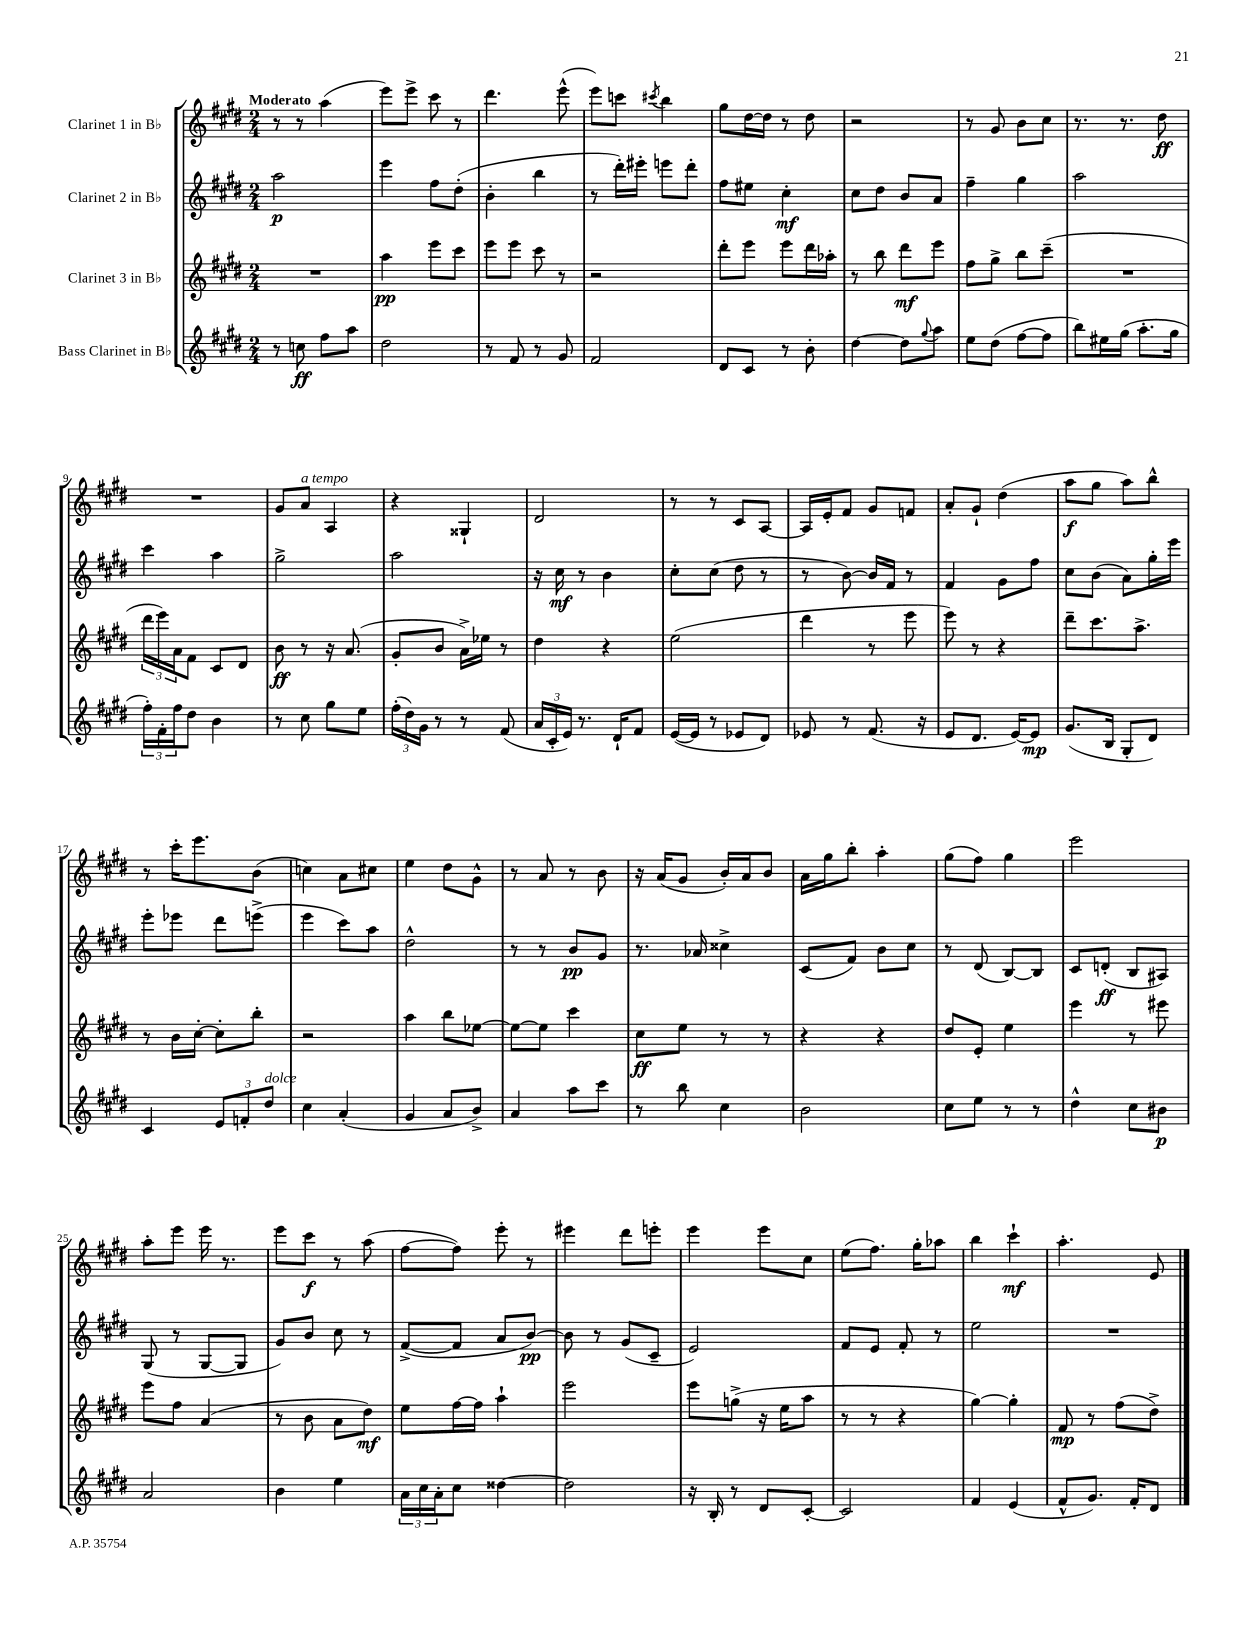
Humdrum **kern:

**kern	**dynam	**kern	**dynam	**kern	**dynam	**kern	**dynam
*part4	*part4	*part3	*part3	*part2	*part2	*part1	*part1
*staff4	*staff4	*staff3	*staff3	*staff2	*staff2	*staff1	*staff1
*I"Bass Clarinet in B♭	*	*I"Clarinet 3 in B♭	*	*I"Clarinet 2 in B♭	*	*I"Clarinet 1 in B♭	*
*clefG2	*	*clefG2	*	*clefG2	*	*clefG2	*
*k[f#c#g#d#]	*	*k[f#c#g#d#]	*	*k[f#c#g#d#]	*	*k[f#c#g#d#]	*
*M2/4	*	*M2/4	*	*M2/4	*	*M2/4	*
=1	=1	=1	=1	=1	=1	=1	=1
!	!	!	!	!	!	!LO:TX:a:B:t=Moderato	!
8r	.	2r	.	2aa\	p	8r	.
8ccn\	ff	.	.	.	.	8r	.
8ff#\L	.	.	.	.	.	(4aa\	.
8aa\J	.	.	.	.	.	.	.
=2	=2	=2	=2	=2	=2	=2	=2
2dd#\	.	4aa\	pp	4eee\	.	8eee\L)	.
.	.	.	.	.	.	8eee^\J	.
.	.	8eee\L	.	8ff#\L	.	8ccc#\	.
.	.	8ccc#\J	.	(8dd#'\J	.	8r	.
=3	=3	=3	=3	=3	=3	=3	=3
8r	.	8eee\L	.	4b'\	.	4.ddd#\	.
8f#/	.	8eee\J	.	.	.	.	.
8r	.	8ccc#\	.	4bb\	.	.	.
8g#/	.	8r	.	.	.	(8eee^^\	.
=4	=4	=4	=4	=4	=4	=4	=4
2f#/	.	2r	.	8r	.	8eee\L)	.
.	.	.	.	16ddd#'\LL)	.	8cccn\J	.
.	.	.	.	16eee#X'\JJ	.	.	.
.	.	.	.	.	.	8qccc#X/	.
.	.	.	.	8eeen\L	.	4bb\	.
.	.	.	.	8ddd#'\J	.	.	.
=5	=5	=5	=5	=5	=5	=5	=5
8d#/L	.	8ddd#'\L	.	8ff#\L	.	8gg#\L	.
8c#/J	.	8eee\J	.	8ee#X\J	.	[16dd#\L	.
.	.	.	.	.	.	16dd#\JJ]	.
8r	.	8eee\L	.	4cc#'\	mf	8r	.
8b'\	.	16ddd#\L	.	.	.	8dd#\	.
.	.	16aa-X'\JJ	.	.	.	.	.
=6	=6	=6	=6	=6	=6	=6	=6
[4dd#\	.	8r	.	8cc#\L	.	2r	.
.	.	8bb\	.	8dd#\J	.	.	.
8dd#\L]	.	8ddd#\L	mf	8b/L	.	.	.
8qqgg#/	.	.	.	.	.	.	.
8aa\J	.	8eee\J	.	8a/J	.	.	.
=7	=7	=7	=7	=7	=7	=7	=7
8ee\L	.	8ff#\L	.	4ff#~\	.	8r	.
(8dd#\J	.	8gg#^\J	.	.	.	8g#/	.
[8ff#\L	.	8bb\L	.	4gg#\	.	8b\L	.
8ff#\J]	.	(8ccc#~\J	.	.	.	8cc#\J	.
=8	=8	=8	=8	=8	=8	=8	=8
8bb\L)	.	2r	.	2aa\	.	8.r	.
16ee#X\L	.	.	.	.	.	.	.
(16gg#\JJ	.	.	.	.	.	8.r	.
8.aa'\L	.	.	.	.	.	.	.
.	.	.	.	.	.	8dd#\	ff
16gg#\Jk	.	.	.	.	.	.	.
!!LO:LB:g=z
=9	=9	=9	=9	=9	=9	=9	=9
24ff#'\LL)	.	24ddd#\LL	.	4ccc#\	.	2r	.
24f#'\	.	24eee\)	.	.	.	.	.
24ff#\J	.	24a\J	.	.	.	.	.
8dd#\J	.	8f#\J	.	.	.	.	.
4b\	.	8c#/L	.	4aa\	.	.	.
.	.	8d#/J	.	.	.	.	.
=10	=10	=10	=10	=10	=10	=10	=10
8r	.	8b\	ff	2gg#^\	.	8g#/L	.
!	!	!	!	!	!	!LO:TX:a:i:t=a tempo	!
8cc#\	.	8r	.	.	.	8a/J	.
8gg#\L	.	16r	.	.	.	4A/	.
.	.	(8.a/	.	.	.	.	.
8ee\J	.	.	.	.	.	.	.
=11	=11	=11	=11	=11	=11	=11	=11
(24ff#'\LL	.	8g#'/L	.	2aa\	.	4r	.
24dd#\)	.	.	.	.	.	.	.
24g#\JJ	.	.	.	.	.	.	.
8r	.	8b/J	.	.	.	.	.
8r	.	16a^\LL)	.	.	.	4G##X`/	.
.	.	16ee-X\JJ	.	.	.	.	.
(8f#/	.	8r	.	.	.	.	.
=12	=12	=12	=12	=12	=12	=12	=12
24a/LL	.	4dd#\	.	16r	.	2d#/	.
24c#'/	.	.	.	.	.	.	.
.	.	.	.	16cc#\	mf	.	.
24e/JJ)	.	.	.	.	.	.	.
8.r	.	.	.	8r	.	.	.
.	.	4r	.	4b\	.	.	.
16d#`/KL	.	.	.	.	.	.	.
8f#/J	.	.	.	.	.	.	.
=13	=13	=13	=13	=13	=13	=13	=13
([16e/LL	.	(2ee\	.	8cc#'\L	.	8r	.
16e/JJ]	.	.	.	.	.	.	.
8r	.	.	.	(8cc#\J	.	8r	.
8e-X/L	.	.	.	8dd#\	.	8c#/L	.
8d#/J)	.	.	.	8r	.	[8A/J	.
=14	=14	=14	=14	=14	=14	=14	=14
8e-X/	.	4ddd#\	.	8r	.	16A/LL]	.
.	.	.	.	.	.	16e'/J	.
8r	.	.	.	[8b\)	.	8f#/J	.
(8.f#/	.	8r	.	16b/LL]	.	8g#/L	.
.	.	.	.	16f#/JJ	.	.	.
.	.	8eee\	.	8r	.	8fn/J	.
16r	.	.	.	.	.	.	.
=15	=15	=15	=15	=15	=15	=15	=15
8e/L	.	8eee\)	.	4f#/	.	8a'/L	.
8.d#/J	.	8r	.	.	.	8g#`/J	.
.	.	4r	.	8g#\L	.	(4dd#\	.
[16e/KL)	.	.	.	.	.	.	.
8e/J]	mp	.	.	8ff#\J	.	.	.
=16	=16	=16	=16	=16	=16	=16	=16
(8.g#/L	.	8ddd#~\L	.	8cc#\L	.	8aa\L	f
.	.	8.ccc#\	.	(8b\J	.	8gg#\J	.
16B/Jk	.	.	.	.	.	.	.
8G#'/L	.	.	.	8a\L)	.	8aa\L)	.
.	.	8.aa^\J	.	.	.	.	.
8d#/J)	.	.	.	16gg#'\L	.	8bb^^\J	.
.	.	.	.	16eee\JJ	.	.	.
!!LO:LB:g=z
=17	=17	=17	=17	=17	=17	=17	=17
4c#/	.	8r	.	8eee'\L	.	8r	.
.	.	16b\LL	.	8eee-X\J	.	16ccc#'\KL	.
.	.	[16cc#'\JJ	.	.	.	8.eee\	.
12e/L	.	8cc#'\L]	.	8ddd#\L	.	.	.
12fn'/	.	.	.	.	.	.	.
.	.	8bb'\J	.	(8eeen^\J	.	(8b\J	.
!LO:TX:a:i:t=dolce	!	!	!	!	!	!	!
12dd#/J	.	.	.	.	.	.	.
=18	=18	=18	=18	=18	=18	=18	=18
4cc#\	.	2r	.	4eee\	.	4ccn\)	.
(4a'/	.	.	.	8ccc#\L)	.	8a\L	.
.	.	.	.	8aa\J	.	8cc#X\J	.
=19	=19	=19	=19	=19	=19	=19	=19
4g#/	.	4aa\	.	2dd#^^\	.	4ee\	.
8a/L	.	8bb\L	.	.	.	8dd#\L	.
8b^/J)	.	[8ee-X\J	.	.	.	8g#^^\J	.
=20	=20	=20	=20	=20	=20	=20	=20
4a/	.	8ee-\L_	.	8r	.	8r	.
.	.	8ee-\J]	.	8r	.	8a/	.
8aa\L	.	4ccc#\	.	8b/L	pp	8r	.
8ccc#\J	.	.	.	8g#/J	.	8b\	.
=21	=21	=21	=21	=21	=21	=21	=21
8r	.	8cc#\L	ff	8.r	.	16r	.
.	.	.	.	.	.	(16a/KL	.
8bb\	.	8ee\J	.	.	.	8g#/J	.
.	.	.	.	16a-X/	.	.	.
4cc#\	.	8r	.	4cc##X^\	.	16b'/LL)	.
.	.	.	.	.	.	16a/J	.
.	.	8r	.	.	.	8b/J	.
=22	=22	=22	=22	=22	=22	=22	=22
2b\	.	4r	.	(8c#/L	.	16a\LL	.
.	.	.	.	.	.	16gg#\J	.
.	.	.	.	8f#/J)	.	8bb'\J	.
.	.	4r	.	8b\L	.	4aa'\	.
.	.	.	.	8cc#\J	.	.	.
=23	=23	=23	=23	=23	=23	=23	=23
8cc#\L	.	8dd#/L	.	8r	.	(8gg#\L	.
8ee\J	.	8e'/J	.	(8d#/	.	8ff#\J)	.
8r	.	4ee\	.	[8B/L)	.	4gg#\	.
8r	.	.	.	8B/J]	.	.	.
=24	=24	=24	=24	=24	=24	=24	=24
4dd#^^\	.	4eee\	.	8c#/L	.	2eee\	.
.	.	.	.	(8dn'/J	ff	.	.
8cc#\L	.	8r	.	8B/L	.	.	.
8b#X\J	p	8eee#X\	.	8A#X/J)	.	.	.
!!LO:LB:g=z
=25	=25	=25	=25	=25	=25	=25	=25
2a/	.	8eee\L	.	(8G#/	.	8aa'\L	.
.	.	8ff#\J	.	8r	.	8eee\J	.
.	.	(4a/	.	[8G#/L	.	16eee\	.
.	.	.	.	.	.	8.r	.
.	.	.	.	8G#/J]	.	.	.
=26	=26	=26	=26	=26	=26	=26	=26
4b\	.	8r	.	8g#/L)	.	8eee\L	.
.	.	8b\	.	8b/J	.	8ccc#\J	f
4ee\	.	8a\L	.	8cc#\	.	8r	.
.	.	8dd#\J)	mf	8r	.	(8aa\	.
=27	=27	=27	=27	=27	=27	=27	=27
24a\LL	.	8ee\L	.	([8f#^/L	.	[8ff#\L	.
24cc#\	.	.	.	.	.	.	.
24a'\J	.	.	.	.	.	.	.
8cc#\J	.	[16ff#\L	.	8f#/J]	.	8ff#\J])	.
.	.	16ff#\JJ]	.	.	.	.	.
[4dd##X\	.	4aa`\	.	8a/L	.	8eee'\	.
.	.	.	.	[8b/J)	pp	8r	.
=28	=28	=28	=28	=28	=28	=28	=28
2dd##\]	.	2eee\	.	8b\]	.	4eee#X\	.
.	.	.	.	8r	.	.	.
.	.	.	.	(8g#/L	.	8ddd#\L	.
.	.	.	.	8c#~/J	.	8eeen'\J	.
=29	=29	=29	=29	=29	=29	=29	=29
16r	.	8eee\L	.	2e/)	.	4eee\	.
16B'/	.	.	.	.	.	.	.
8r	.	(8ggn^\J	.	.	.	.	.
8d#/L	.	16r	.	.	.	8eee\L	.
.	.	16ee\KL	.	.	.	.	.
[8c#'/J	.	8aa\J	.	.	.	8cc#\J	.
=30	=30	=30	=30	=30	=30	=30	=30
2c#/]	.	8r	.	8f#/L	.	(8ee\L	.
.	.	8r	.	8e/J	.	8.ff#\J)	.
.	.	4r	.	8f#'/	.	.	.
.	.	.	.	.	.	16gg#'\KL	.
.	.	.	.	8r	.	8aa-X\J	.
=31	=31	=31	=31	=31	=31	=31	=31
4f#/	.	[4gg#\)	.	2ee\	.	4bb\	.
(4e/	.	4gg#'\]	.	.	.	4ccc#`\	mf
=32	=32	=32	=32	=32	=32	=32	=32
8f#^^/L	.	8f#/	mp	2r	.	4.aa'\	.
8.g#/J)	.	8r	.	.	.	.	.
.	.	(8ff#\L	.	.	.	.	.
16f#'/KL	.	.	.	.	.	.	.
8d#/J	.	8dd#^\J)	.	.	.	8e/	.
==	==	==	==	==	==	==	==
*-	*-	*-	*-	*-	*-	*-	*-
